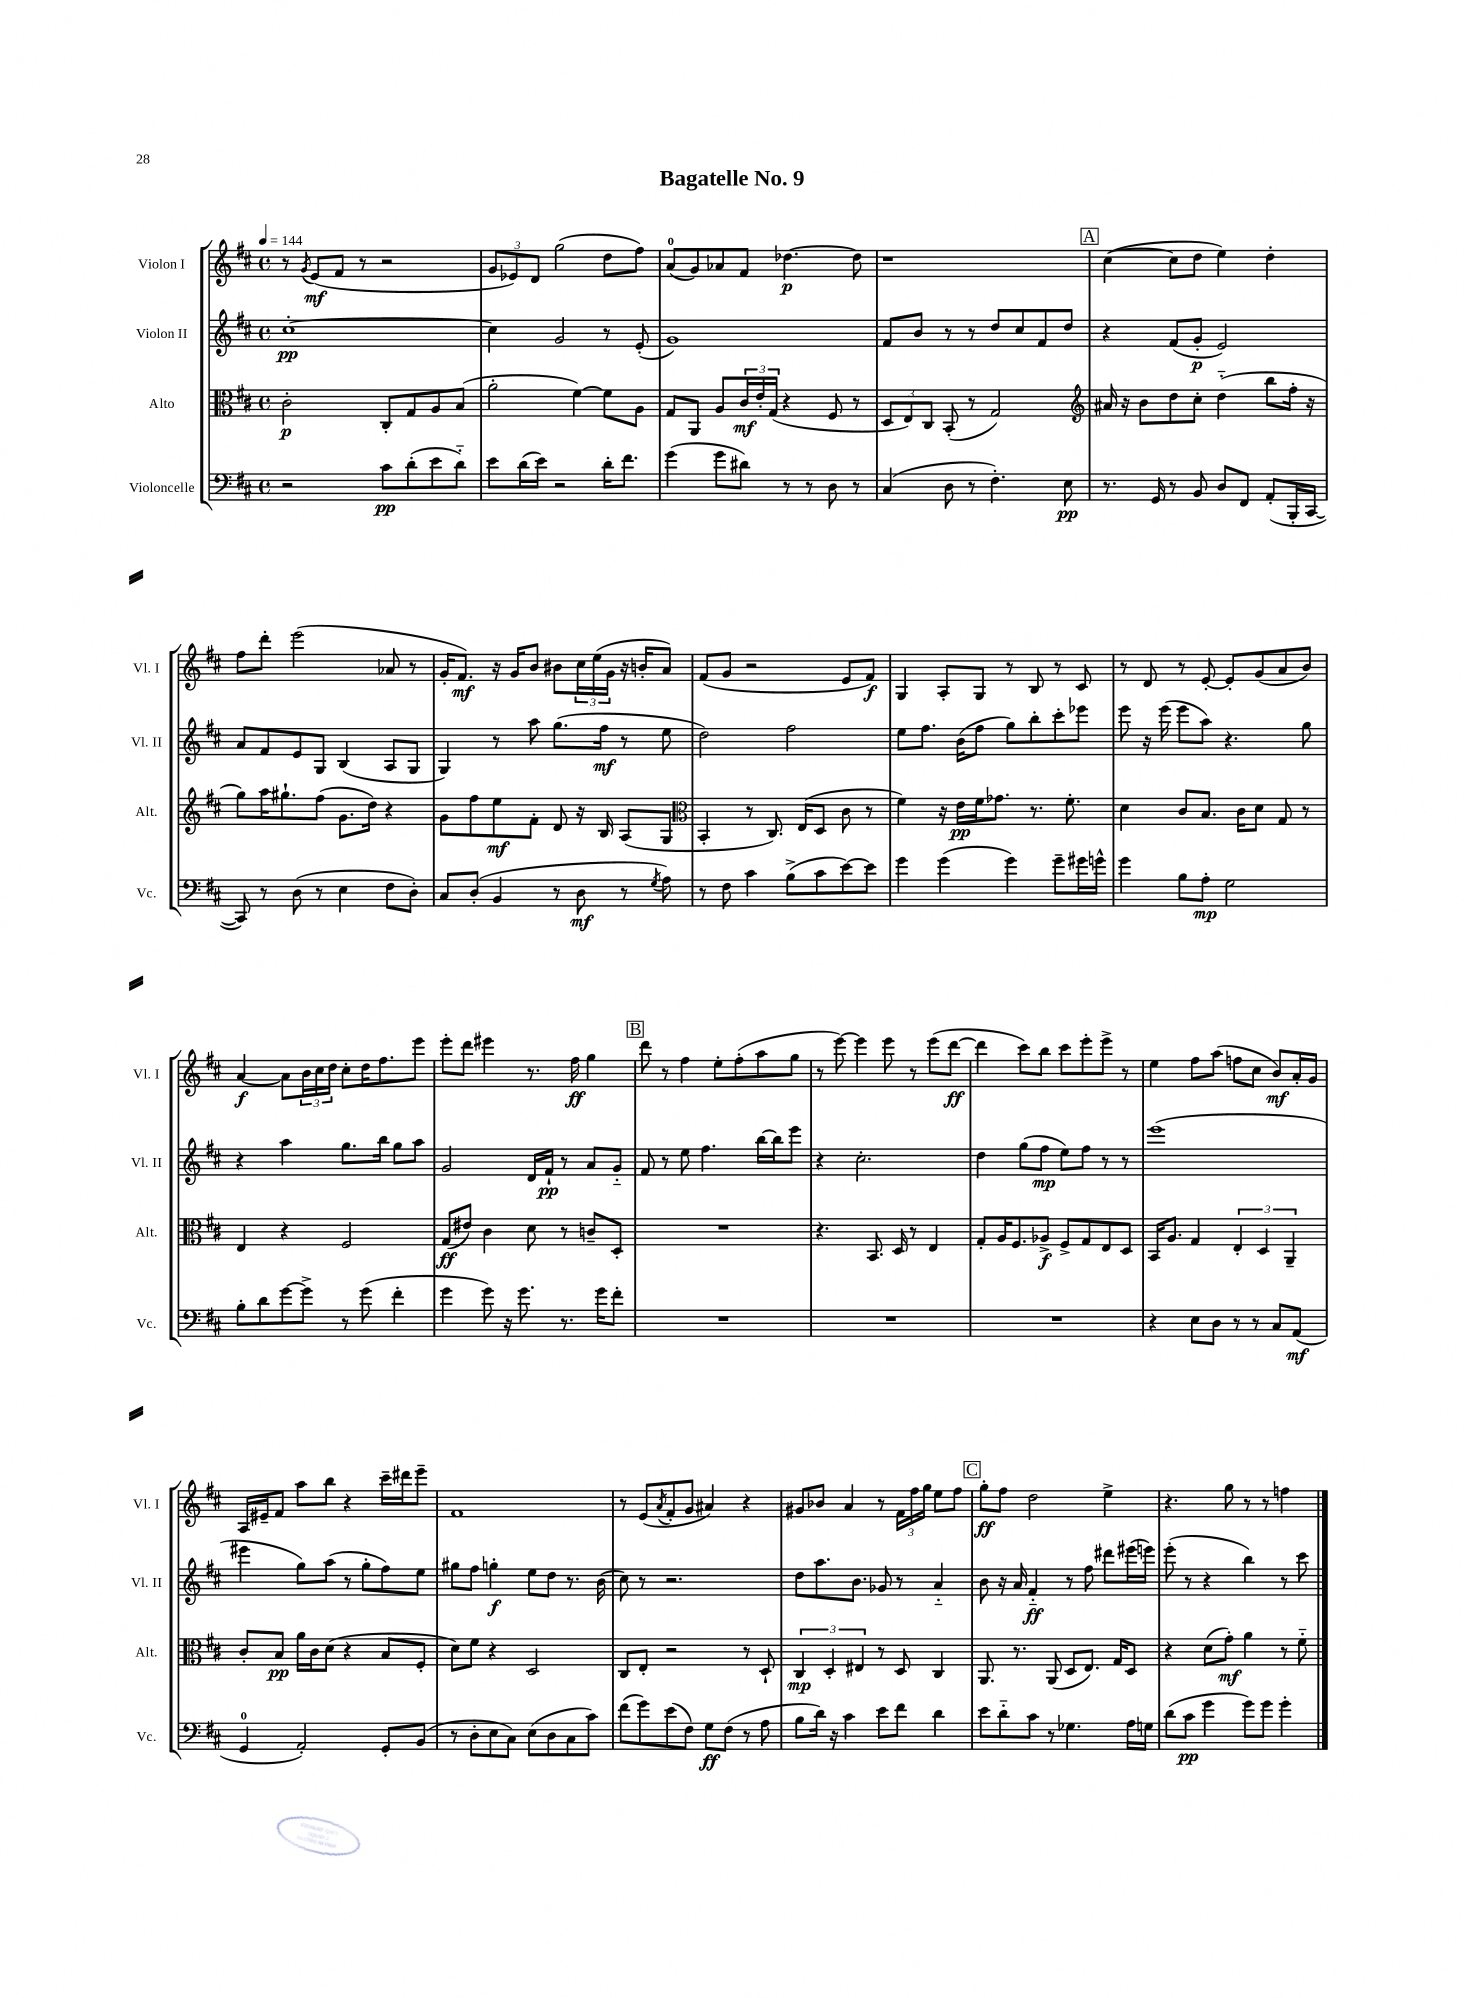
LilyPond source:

\header { title = "Bagatelle No. 9" }
<<
\new StaffGroup <<
\new Staff = "s0" \with { instrumentName = "Violon I" shortInstrumentName = "Vl. I" } {
    \clef treble \key d \major \defaultTimeSignature \time 4/4 \tempo 4 = 144
    r8 \acciaccatura { g'8 } e'8\mf( fis'8 r8 r2 |
    \tuplet 3/2 { g'8 ees'8) d'8 } g''2( d''8 fis''8) |
    a'8-0( g'8) aes'8 fis'8 des''4.~\p des''8 |
    r1 |
    \mark \markup { \box "A" } cis''4~( cis''8 d''8 e''4) d''4-. |
    fis''8 d'''8-. e'''2( aes'8 r8 |
    g'16-. fis'8.\mf) r16 g'16 b'8 bis'8 \tuplet 3/2 { cis''16 e''16( g'16 } r16 b'16-. a'8) |
    fis'8( g'8 r2 e'8 fis'8\f) |
    g4 a8-. g8 r8 b8 r8 cis'8 |
    r8 d'8 r8 e'8~-. e'8-. g'8( a'8 b'8) |
    a'4~\f a'8 \tuplet 3/2 { b'16 cis''16 d''16 } cis''8-. d''16 fis''8. e'''8 |
    e'''8-. d'''8 eis'''4 r8. fis''16\ff g''4 |
    \mark \markup { \box "B" } d'''8 r8 fis''4 e''8-. fis''8-.( a''8 g''8 |
    r8 e'''8~) e'''4 e'''8 r8 e'''8( d'''8~\ff |
    d'''4 cis'''8) b''8 cis'''8 e'''8-. e'''8-> r8 |
    e''4 fis''8 a''8( f''8 cis''8 b'8\mf) a'16-. g'16 |
    a16 eis'16-- fis'8 a''8 b''8 r4 cis'''16-- dis'''16 e'''8-- |
    fis'1 |
    r8 e'8( \acciaccatura { a'8 } fis'8-. g'8 ais'4) r4 |
    gis'8 bes'8 a'4 r8 \tuplet 3/2 { fis'16 fis''16 g''16 } e''8 fis''8 |
    \mark \markup { \box "C" } g''8-.\ff fis''8 d''2 e''4-> |
    r4. g''8 r8 r8 f''4 \bar "|." |
}
\new Staff = "s1" \with { instrumentName = "Violon II" shortInstrumentName = "Vl. II" } {
    \clef treble \key d \major \defaultTimeSignature \time 4/4
    cis''1~-.\pp |
    cis''4 g'2 r8 e'8-.( |
    g'1) |
    fis'8 b'8 r8 r8 d''8 cis''8 fis'8 d''8 |
    \mark \markup { \box "A" } r4 fis'8( g'8-.\p e'2) |
    a'8 fis'8 e'8 g8 b4( a8 g8 |
    g4) r8 a''8 g''8.( fis''16\mf r8 e''8 |
    d''2) fis''2 |
    e''8 fis''8. b'16( fis''8 g''8) b''8-. cis'''8-. ees'''8 |
    e'''8 r16 e'''16( e'''8 a''8) r4. g''8 |
    r4 a''4 g''8. b''16 g''8 a''8 |
    g'2 d'16 fis'16-!\pp r8 a'8 g'8-_ |
    \mark \markup { \box "B" } fis'8 r8 e''8 fis''4. b''16~ b''16 e'''8 |
    r4 cis''2.-. |
    d''4 g''8( fis''8\mp e''8) fis''8 r8 r8 |
    e'''1( |
    eis'''4 g''8) a''8( r8 g''8-. fis''8) e''8 |
    gis''8 fis''8 g''4-.\f e''8 d''8 r8. b'16( |
    cis''8) r8 r2. |
    d''8 a''8. b'8. ges'8 r8 a'4-_ |
    \mark \markup { \box "C" } b'8 r16 a'16 fis'4-_\ff r8 fis''8 dis'''8 eis'''16( e'''16) |
    e'''8-.( r8 r4 b''4) r8 cis'''8 \bar "|." |
}
\new Staff = "s2" \with { instrumentName = "Alto" shortInstrumentName = "Alt." } {
    \clef alto \key d \major \defaultTimeSignature \time 4/4
    cis'2-.\p cis8-. g8 a8 b8( |
    a'2-. fis'4~) fis'8 a8 |
    g8 a,8 a8 \tuplet 3/2 { cis'16\mf e'16-. g16( } r4 fis8 r8 |
    \tuplet 3/2 { d8 e8) cis8 } b,8-.( r8 g2) |
    \mark \markup { \box "A" } \clef treble ais'16 r16 b'8 d''8 cis''8-. d''4-_( b''8 fis''16-. r16 |
    g''8) a''16 gis''8.-! fis''8( g'8. d''16) r4 |
    g'8 fis''8 e''8\mf fis'8-. d'8 r16 b16 a8( g8 |
    \clef alto b,4-. r8 cis8.) e16( d8 cis'8 r8 |
    fis'4) r16 e'16\pp fis'16 ges'8. r8. fis'8.-. |
    d'4 cis'8 b8. cis'16 d'8 g8 r8 |
    e4 r4 fis2 |
    g8\ff( eis'8) cis'4 d'8 r8 c'8-- d8-. |
    \mark \markup { \box "B" } R1 |
    r4. b,8. d16 r8 e4 |
    g8-. a16 fis8. aes8->\f fis8-> g8 e8 d8 |
    b,16 a8. g4 \tuplet 3/2 { e4-. d4 a,4-- } |
    cis'8-. b8\pp a'16 cis'16 d'8( r4 b8 fis8-. |
    d'8) fis'8 r4 d2 |
    cis8 e8-. r2 r8 d8-! |
    \tuplet 3/2 { cis4\mp d4-. eis4 } r8 d8 cis4 |
    \mark \markup { \box "C" } a,8. r8. a,8( d8 e8.) g16 d8 |
    r4 d'8( g'8-.\mf) a'4 r8 fis'8-_ \bar "|." |
}
\new Staff = "s3" \with { instrumentName = "Violoncelle" shortInstrumentName = "Vc." } {
    \clef bass \key d \major \defaultTimeSignature \time 4/4
    r2 cis'8\pp d'8-.( e'8 d'8-_) |
    e'8 d'16( e'16) r2 d'16-. fis'8. |
    g'4( g'8 dis'8) r8 r8 d8 r8 |
    cis4( d8 r8 fis4.-.) e8\pp |
    \mark \markup { \box "A" } r8. g,16 r8 b,8 d8 fis,8 a,8-.( b,,16-. cis,16~ |
    cis,8) r8 d8( r8 e4 fis8 d8-.) |
    cis8 d8-.( b,4 r8 d8\mf r8 \acciaccatura { g8 } a8) |
    r8 fis8 cis'4 b8->( cis'8 e'8~) e'8 |
    g'4 g'4( g'4) g'8-- gis'16 g'16-^ |
    g'4 b8 a8-.\mp g2 |
    b8-. d'8 g'8~ g'8-> r8 g'8( fis'4-. |
    g'4 g'8) r16 g'8. r8. g'16 fis'8-. |
    \mark \markup { \box "B" } R1 |
    R1 |
    R1 |
    r4 e8 d8 r8 r8 cis8 a,8\mf( |
    g,4-0 a,2-.) g,8-. b,8( |
    r8 d8-. e8 cis8) e8( d8 cis8 cis'8) |
    fis'8( g'8) e'8( fis8) g8\ff fis8( r8 a8 |
    b8 d'16) r16 cis'4 e'8 fis'8 d'4 |
    \mark \markup { \box "C" } e'8 d'8-_ cis'8 r8 ges4. a16 g16 |
    d'8( cis'8\pp g'4 g'8) g'8 g'4-. \bar "|." |
}
>>
>>
\layout { \context { \Score \remove "Bar_number_engraver" } }
